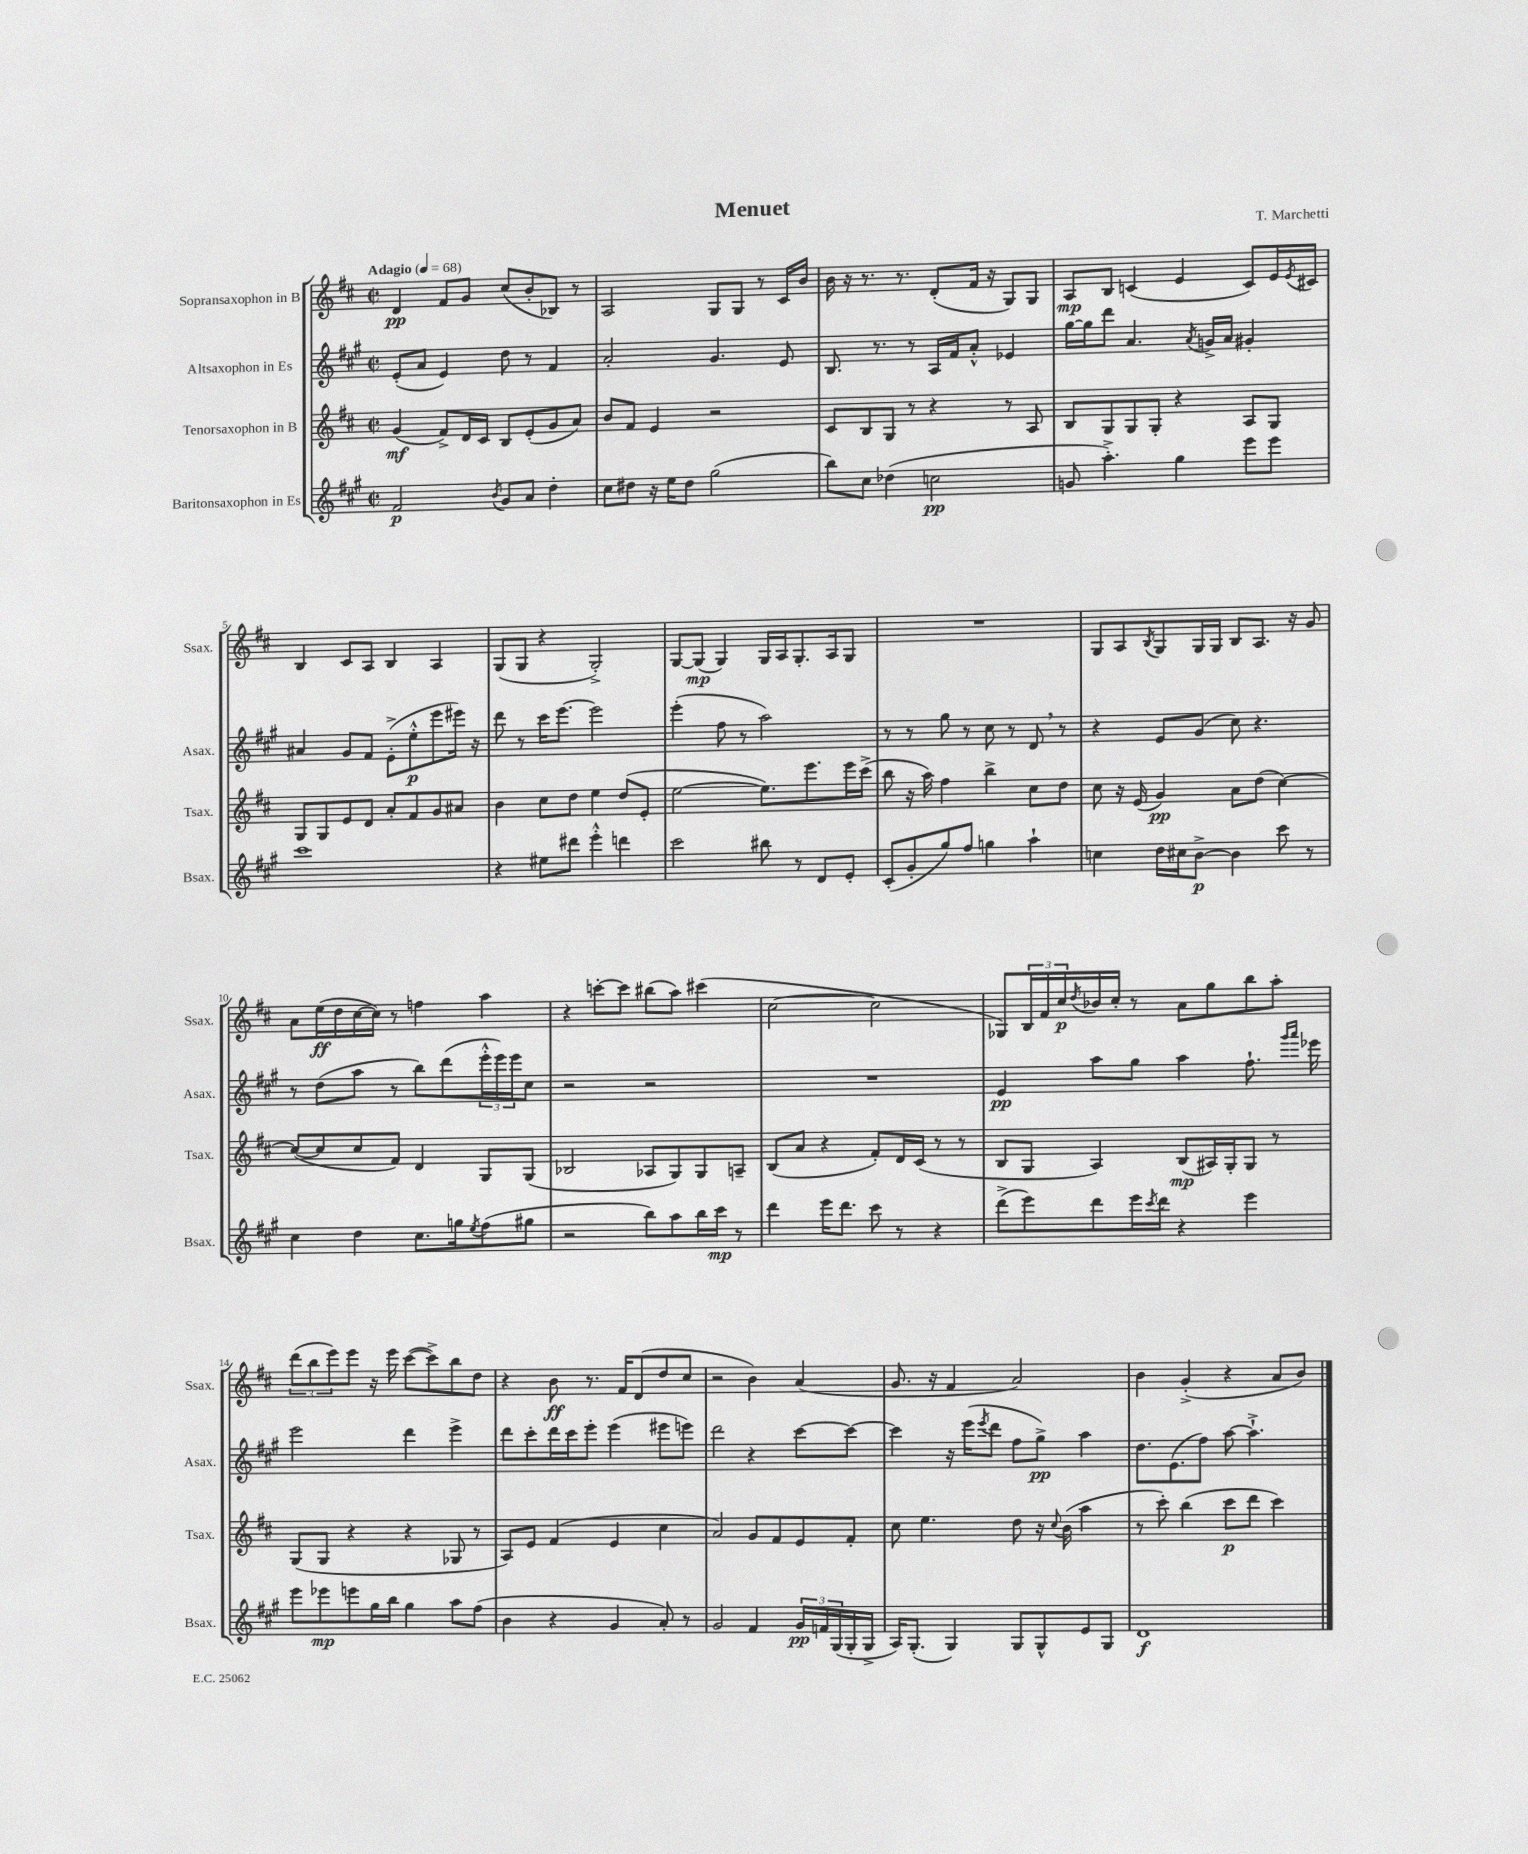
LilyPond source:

\header { title = "Menuet" composer = "T. Marchetti" }
<<
\new StaffGroup <<
\new Staff = "s0" \with { instrumentName = "Sopransaxophon in B" shortInstrumentName = "Ssax." } {
    \clef treble \key d \major \defaultTimeSignature \time 2/2 \tempo "Adagio" 4 = 68
    d'4\pp fis'8 g'8 cis''8( b'8-. bes8) r8 |
    a2 g8 g8 r8 cis'16 b'16 |
    b'16 r16 r8. r8. d'8-.( fis'16 r16 g8) g8 |
    a8\mp b8 c'4( e'4 c'8) e'16 \acciaccatura { e'8 } cis'16 |
    b4 cis'8 a8 b4 a4 |
    g8( g8 r4 g2-.->) |
    g8~ g8\mp( g4) g16 a16 g8.-. a16 g8 |
    R1 |
    g8 a8 \acciaccatura { b8 } g8 g16 g16 b8 a8. r16 g'8 |
    a'8 e''16\ff( d''16 cis''16~ cis''16) r8 f''4 a''4 |
    r4 c'''8~-. c'''8 bis''8( a''8) cis'''4( |
    cis''2~ cis''2 |
    ges8) \tuplet 3/2 { b16 fis'16 cis''16\p } \acciaccatura { d''8 } bes'16 cis''16-. r8 a'8 g''8 b''8 a''8-. |
    \tuplet 3/2 { d'''8( b''8 e'''8) } e'''8 r16 e'''16 cis'''8~( cis'''8->) b''8 d''8 |
    r4 b'8\ff r8. fis'16 d'8( d''8 cis''8 |
    r2 b'4) a'4( |
    g'8. r16 fis'4 a'2) |
    b'4 g'4-.->( r4 a'8 b'8) \bar "|." |
}
\new Staff = "s1" \with { instrumentName = "Altsaxophon in Es" shortInstrumentName = "Asax." } {
    \clef treble \key a \major \defaultTimeSignature \time 2/2
    e'8-.( a'8 e'4) d''8 r8 fis'4 |
    a'2-. gis'4. e'8 |
    b8. r8. r8 a16 fis'16 a'8-.-^ ees'4 |
    gis''16~ gis''16 d'''8 a'4. \acciaccatura { a'8 } g'16-> a'16 gis'4-. |
    ais'4 gis'8 fis'8 e'8-.->( e''8-.-^\p e'''8 eis'''16) r16 |
    d'''8 r8 cis'''16 e'''8.~ e'''2 |
    e'''4-.( fis''8 r8 a''2) |
    r8 r8 gis''8 r8 cis''8 r8 d'8 \breathe r8 |
    r4 e'8 gis'8( cis''8) r4. |
    r8 d''8( a''8 r8 b''8) d'''8( \tuplet 3/2 { e'''16-.-^ e'''16) e'''16 } cis''8 |
    r2 r2 |
    R1 |
    e'4\pp a''8 gis''8 a''4 fis''8.-! \grace { gis'''16 a'''16 } ees'''16 |
    e'''2 d'''4 e'''4-> |
    d'''8 cis'''8-. d'''16 cis'''16 e'''8-. e'''4( eis'''8 e'''8) |
    d'''2 r4 cis'''8~ cis'''8~ |
    cis'''4 r16 e'''16( \acciaccatura { e'''8 } d'''8 fis''8 gis''8->\pp) a''4 |
    d''8. e'8.( fis''8) a''8~ a''4.-!-> \bar "|." |
}
\new Staff = "s2" \with { instrumentName = "Tenorsaxophon in B" shortInstrumentName = "Tsax." } {
    \clef treble \key d \major \defaultTimeSignature \time 2/2
    g'4\mf( fis'8->) d'16 cis'16 b8 e'8-.( g'8 a'8) |
    b'8 fis'8 e'4 r2 |
    cis'8 b8 g8 r8 r4 r8 a8 |
    b8 g8 g8 g8-. r4 a8 g8 |
    g8 g8 e'8 d'8 a'8-. fis'8 g'8 ais'8 |
    b'4 cis''8 d''8 e''4 d''8( e'8-. |
    e''2~ e''8.) e'''8. e'''16 cis'''16->( |
    b''8 r16 a''16) fis''4 b''4-> cis''8 d''8 |
    cis''8 r16 e'16( g'4\pp) a'8 d''8( cis''4~) |
    cis''8~( cis''8 cis''8 fis'8) d'4 g8 g8( |
    bes2 aes8 g8) g8 a8-- |
    b8( a'8 r4 fis'8-.) d'16 cis'16( r8 r8 |
    b8 g8 a4) b8\mp( ais16) g16-. g8 r8 |
    g8( g8 r4 r4 ges8 r8 |
    a8) e'8 fis'4( e'4 cis''4 |
    a'2) g'8 fis'8 e'8 fis'8-. |
    cis''8 e''4. d''8 r16 \appoggiatura { cis''8 } b'16( a''4 |
    r8 cis'''8-.) b''4( cis'''8\p d'''8 cis'''4) \bar "|." |
}
\new Staff = "s3" \with { instrumentName = "Baritonsaxophon in Es" shortInstrumentName = "Bsax." } {
    \clef treble \key a \major \defaultTimeSignature \time 2/2
    fis'2\p \acciaccatura { b'8 } gis'8 a'8 d''4-. |
    cis''8 dis''8 r16 e''16 dis''8 gis''2( |
    b''8) cis''8 des''4( c''2\pp |
    g'8 a''4.-.->) gis''4 e'''8 e'''8 |
    cis'''1 |
    r4 eis''8 dis'''8 e'''4-.-^ d'''4 |
    cis'''2 bis''8 r8 d'8 e'8-. |
    cis'8-.( gis'8-. gis''8) fis''8 g''4 a''4-! |
    c''4 d''16 cis''16 b'8~->\p b'4 cis'''8 r8 |
    cis''4 d''4 cis''8. g''16 \acciaccatura { e''8 } fis''8( gis''8 |
    r2 b''8) a''8 b''16 cis'''16\mp r8 |
    d'''4 e'''16 d'''8. cis'''8 r8 r4 |
    d'''8->( e'''8) d'''8 e'''16 \acciaccatura { cis'''8 } d'''16 r4 e'''4 |
    e'''8 ees'''8\mp e'''8 gis''16 b''16 gis''4 a''8 fis''8( |
    b'4 r4 gis'4 a'8-.) r8 |
    gis'2 fis'4 \tuplet 3/2 { gis'16\pp f'16 gis16( } gis16-. gis16-> |
    a16) gis8.-.( gis4) gis8 gis8-^ e'8 gis8 |
    d'1\f \bar "|." |
}
>>
>>
